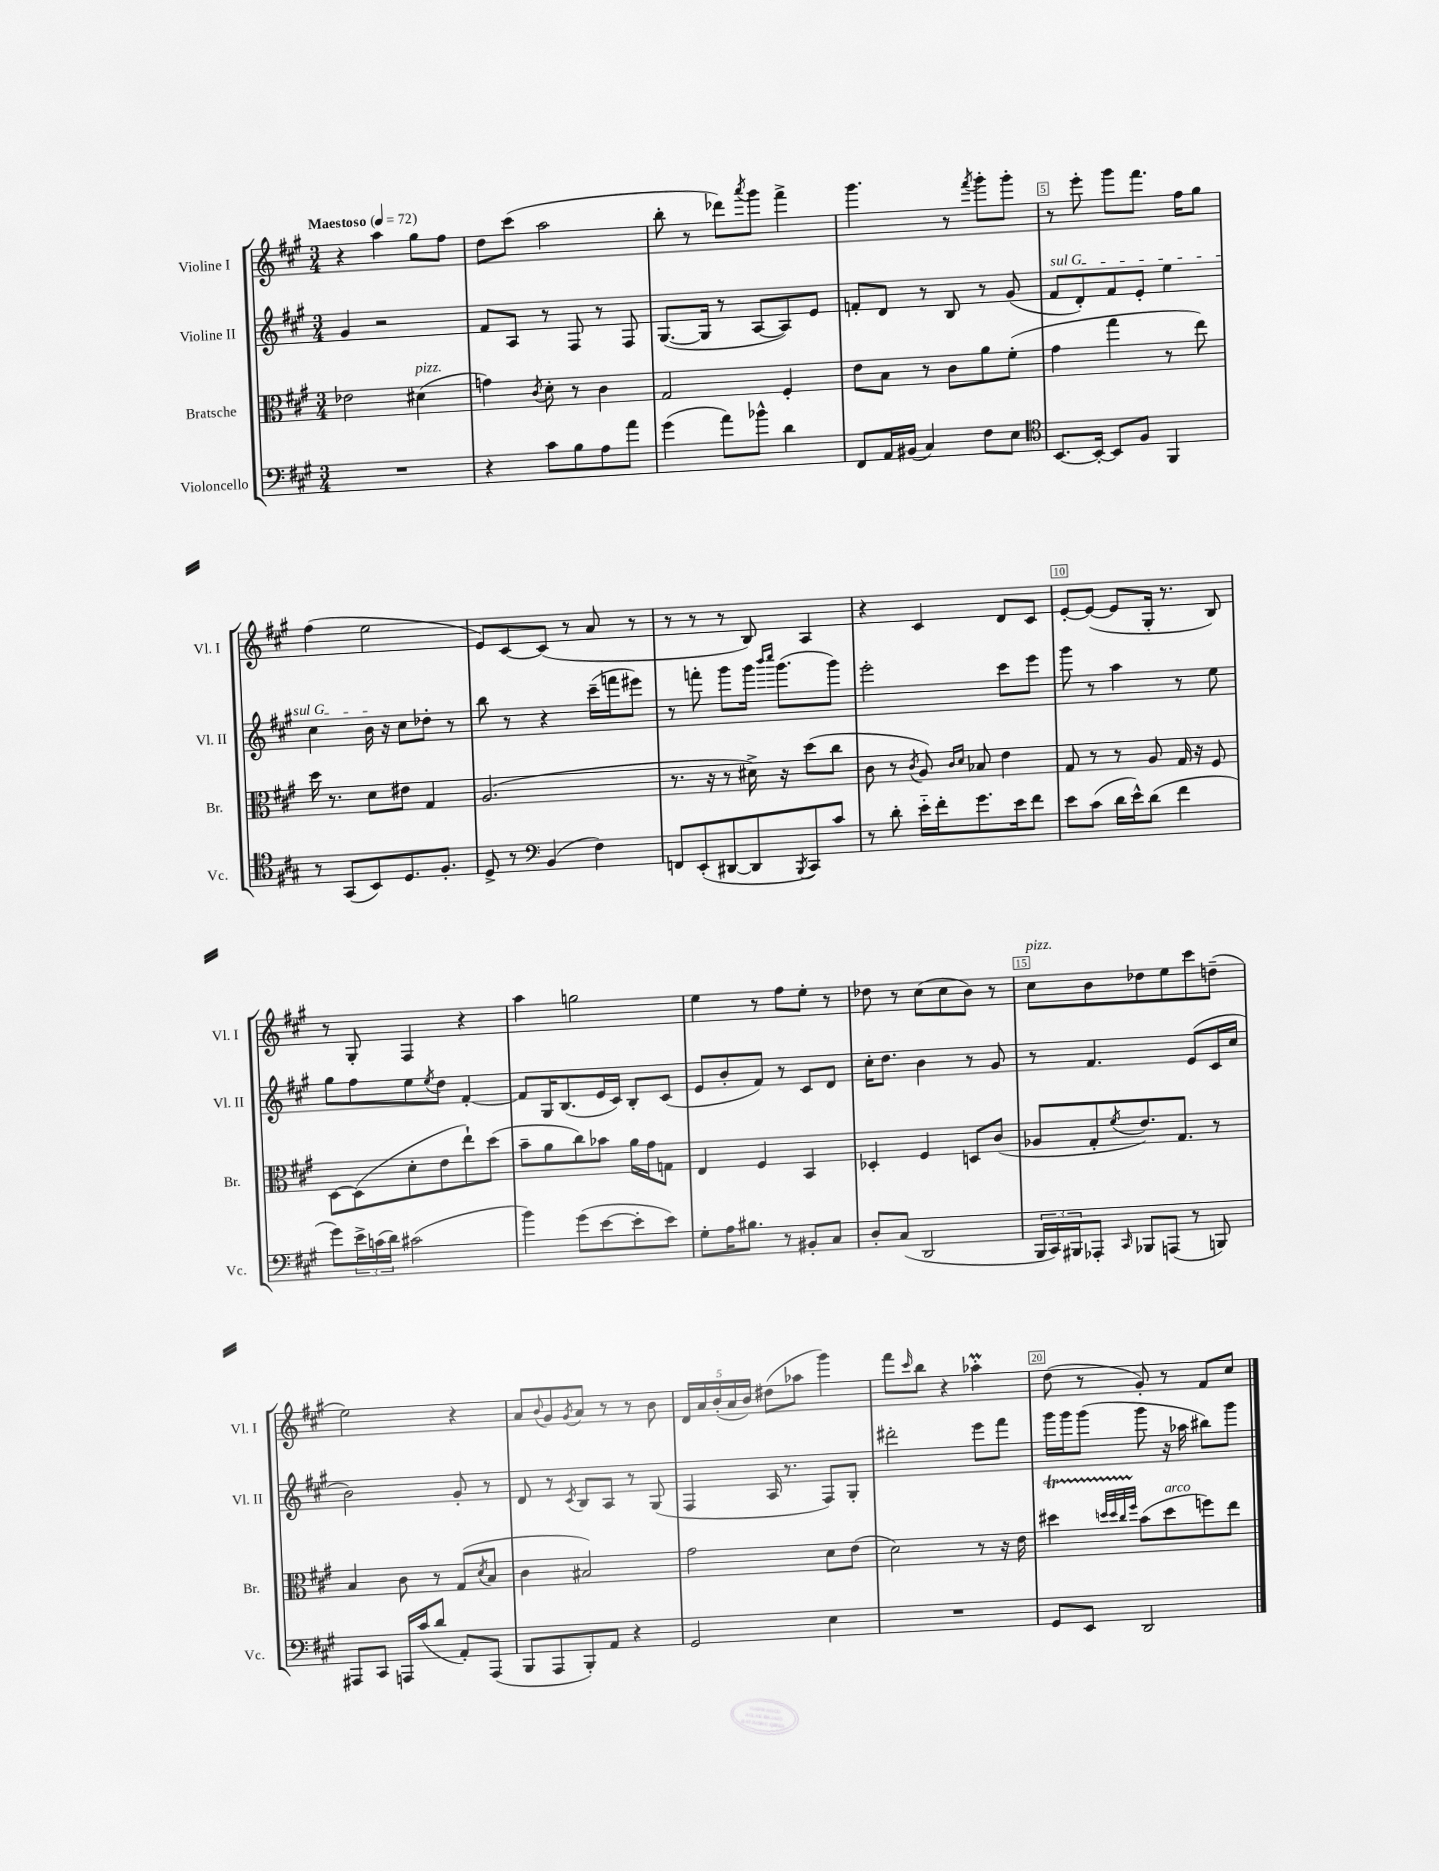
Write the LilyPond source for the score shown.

<<
\new StaffGroup <<
\new Staff = "s0" \with { instrumentName = "Violine I" shortInstrumentName = "Vl. I" } {
    \clef treble \key a \major \numericTimeSignature \time 3/4 \tempo "Maestoso" 4 = 72
    r4 a''4 gis''8 fis''8 |
    d''8 cis'''8( a''2 |
    b''8-. r8 des'''8) \acciaccatura { a'''8 } gis'''8 fis'''4-> |
    gis'''4. r8 \acciaccatura { fis'''8 } gis'''8-. gis'''8-. |
    r8 e'''8-. gis'''8 fis'''8. fis''16 gis''8 |
    fis''4( e''2 |
    e'8) cis'8~ cis'8( r8 a'8 r8 |
    r8 r8 r8 b8) a4 |
    r4 cis'4 d'8 cis'8 |
    e'8~-. e'8~( e'8 gis16-. r8. b8) |
    r8 gis8-. fis4 r4 |
    a''4 g''2 |
    e''4 r8 fis''8 e''8-. r8 |
    des''8 r8 cis''8( cis''8 b'8) r8 |
    cis''8^\markup { \italic "pizz." } b'8 des''8 e''8 cis'''8 d''8--( |
    e''2) r4 |
    a'8 \appoggiatura { b'8 } gis'8 \acciaccatura { gis'8 } a'8 r8 r8 b'8 |
    \tuplet 5/4 { d'16 a'16 b'16-.( a'16 b'16) } dis''8( aes''8 gis'''4) |
    fis'''8 \grace { cis'''16 } b''8 r4 aes''4-.\prall |
    d''8( r8 gis'8-.) r8 fis'8 cis''8 \bar "|." |
}
\new Staff = "s1" \with { instrumentName = "Violine II" shortInstrumentName = "Vl. II" } {
    \clef treble \key a \major \numericTimeSignature \time 3/4
    gis'4 r2 |
    fis'8 a8 r8 fis8 r8 fis8 |
    gis8.~( gis16 r8 a8~ a8) e'8 |
    f'8-. d'8 r8 b8 r8 gis'8( |
    \once \override TextSpanner.bound-details.left.text = \markup { \italic "sul G" } fis'8\startTextSpan d'8-.) fis'8 e'8-. e''4 |
    cis''4 b'16\stopTextSpan r16 cis''8 des''8-. r8 |
    b''8 r8 r4 cis'''16--( f'''16 eis'''8) |
    r8 f'''8-. gis'''8 gis'''16 \grace { b'''16 cis''''16 } gis'''8.( gis'''8) |
    e'''2-. cis'''8 e'''8 |
    gis'''8 r8 a''4 r8 e''8 |
    gis''8 fis''8 e''8 \acciaccatura { e''8 } d''8 fis'4~-. |
    fis'8 gis16 b8.( e'16 cis'16) b8-. cis'8( |
    e'8 b'8-. fis'8) r8 cis'8 d'8 |
    cis''16-. d''8. b'4 r8 gis'8 |
    r8 fis'4. e'8( cis'16 cis''16 |
    b'2) gis'8-. r8 |
    d'8 r8 \acciaccatura { cis'8 } b8 a8 r8 gis8( |
    fis4 a16 r8. fis8) gis8-. |
    dis'''2-. e'''8 fis'''8 |
    gis'''16 gis'''16 gis'''8( gis'''8 r16 aes''16 bis''8) gis'''8 \bar "|." |
}
\new Staff = "s2" \with { instrumentName = "Bratsche" shortInstrumentName = "Br." } {
    \clef alto \key a \major \numericTimeSignature \time 3/4
    ees'2 dis'4^\markup { \italic "pizz." }( |
    g'4) \acciaccatura { cis'8 } d'8-. r8 cis'4 |
    gis2 fis4-. |
    e'8 b8 r8 cis'8 a'8 fis'8-.( |
    gis'4 gis''4 r8 e''8) |
    d''16 r8. d'8 eis'8 gis4 |
    a2.( |
    r8. r16 r8 dis'16->) r16 d''8( cis''8 |
    cis'8 r8 \acciaccatura { cis'8 } a8) \grace { cis'16 d'16 } bes8 e'4 |
    gis8 r8 r8 a8 gis16 r16 fis8 |
    d8~ d8( d'8-. e'8 e''8-!) d''8( |
    b'8-- a'8 cis''8) bes'8 a'16 gis'16 g8 |
    e4 fis4 b,4 |
    des4-. fis4 d8 cis'8( |
    aes8 gis8-. \acciaccatura { fis'8 } e'8.) gis8. r8 |
    b4 cis'8 r8 gis8( \acciaccatura { d'8 } b8 |
    cis'4 bis2) |
    gis'2 d'8 e'8( |
    d'2) r8 r16 e'16 |
    dis''4\startTrillSpan \grace { d''32 d''32 cis''32 fis''32 } b'8\stopTrillSpan( d''8^\markup { \italic "arco" } f''8) e''8 \bar "|." |
}
\new Staff = "s3" \with { instrumentName = "Violoncello" shortInstrumentName = "Vc." } {
    \clef bass \key a \major \numericTimeSignature \time 3/4
    R2. |
    r4 cis'8 b8 a8 a'8 |
    gis'4( a'8) bes'8-^ d'4 |
    fis,8 a,16 bis,16( cis4) fis8 e8 |
    \clef tenor b,8.~ b,16~-. b,8 fis8 fis,4 |
    r8 gis,8( b,8) d8. fis8.-. |
    d8-> r8 \clef bass b,4( fis4) |
    f,8 e,8-.( dis,8~ dis,8 \acciaccatura { b,,8 } cis,8) cis'8 |
    r8 d'8-. e'16-_ fis'16-. gis'8. e'16 fis'8 |
    e'8 cis'8( d'16 e'16-^) d'8( fis'4 |
    gis'8) \tuplet 3/2 { e'16-> c'16( d'16) } cis'2( |
    b'4) gis'8( e'8~ e'8-. e'8) |
    gis8-. a16 bis8. r8 bis,8-. cis8 |
    d8-. cis8( d,2 |
    \tuplet 3/2 { b,,16 cis,16) bis,,16 } aes,,8-. \grace { cis,16 } bes,,8 a,,8( r8 b,,8) |
    ais,,8 cis,8 a,,16 cis'16( d'8 a,8-.) a,,8( |
    b,,8 a,,8 b,,8-.) a,8 r4 |
    gis,2 e4 |
    R2. |
    gis,8 e,8 d,2 \bar "|." |
}
>>
>>
\layout { \context { \Score \override BarNumber.break-visibility = ##(#f #t #t) barNumberVisibility = #(every-nth-bar-number-visible 5) \override BarNumber.stencil = #(make-stencil-boxer 0.1 0.3 ly:text-interface::print) } }
